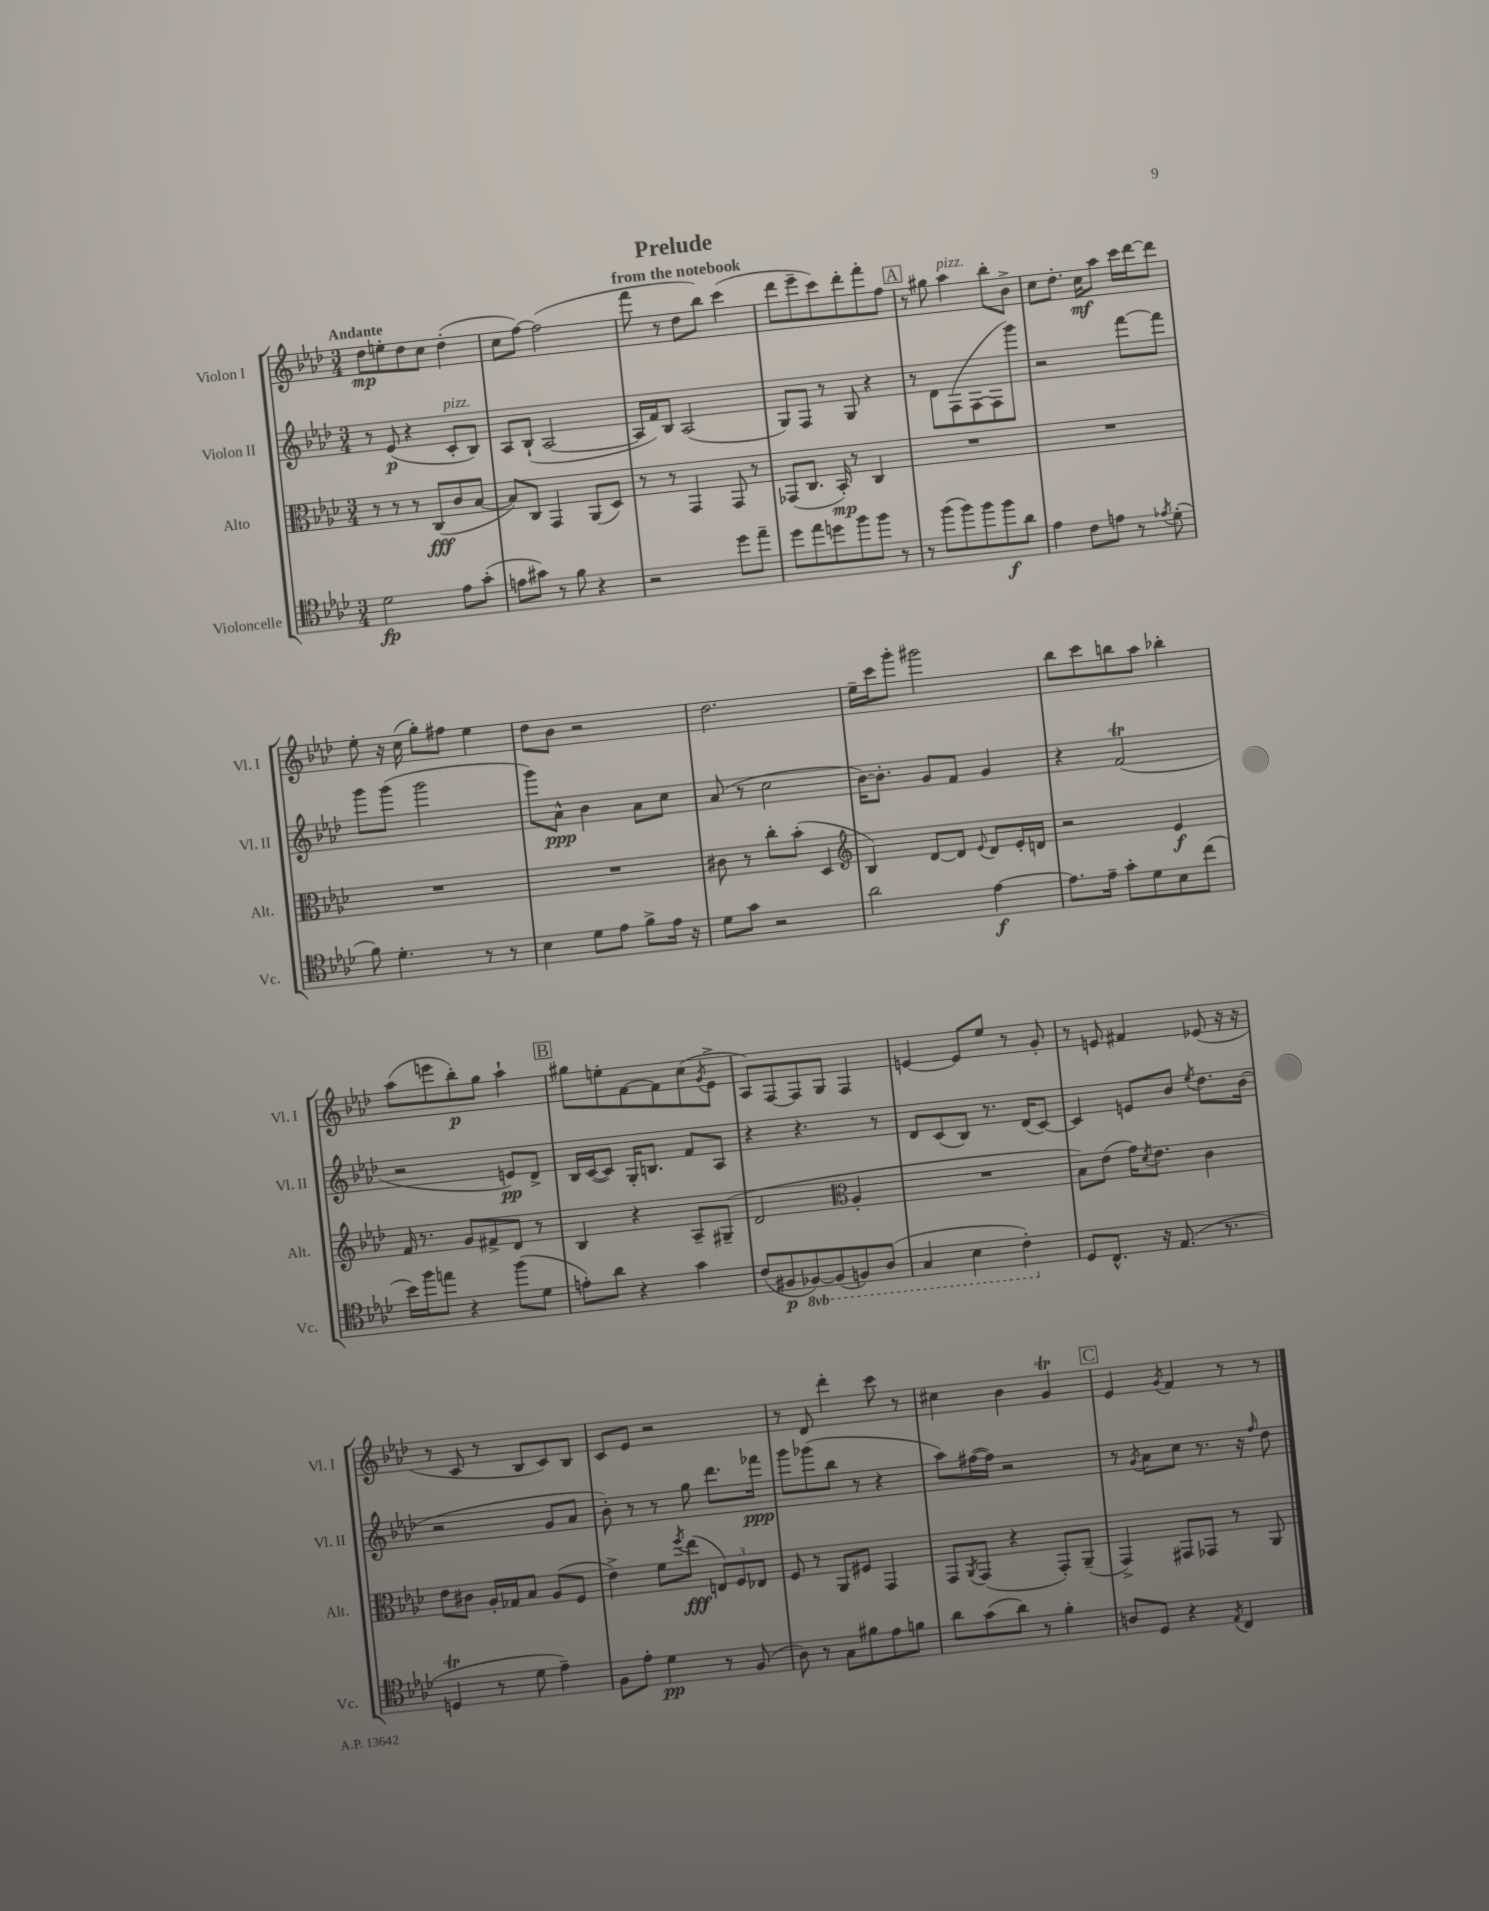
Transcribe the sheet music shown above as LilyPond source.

\header { title = "Prelude" subtitle = "from the notebook" }
<<
\new StaffGroup <<
\new Staff = "s0" \with { instrumentName = "Violon I" shortInstrumentName = "Vl. I" } {
    \clef treble \key aes \major \numericTimeSignature \time 3/4 \tempo "Andante"
    des''8\mp e''8-. des''8 c''8 des''4-.( |
    c''8 f''8~) f''2( |
    f'''8 r8 des''8 bes''8) c'''4( |
    des'''8 ees'''8-- c'''8) des'''8-. f'''8-. f''8 |
    \mark \markup { \box "A" } r8 gis''8 aes''4^\markup { \italic "pizz." } bes''8-. bes'8-> |
    c''8 des''8.-. c''16\mf aes''8 c'''16 des'''16~ des'''8 |
    ees''8-. r16 c''16( g''8-.) fis''8 ees''4 |
    des''8 bes'8 r2 |
    des''2. |
    ees''16-- c'''16 g'''8-. gis'''2 |
    bes''8 c'''8 b''8 aes''8 bes''4-. |
    aes''8( e'''8 bes''8-.\p) g''8 aes''4-! |
    \mark \markup { \box "B" } gis''8 e''8-. f'8~ f'8 c''8( \acciaccatura { g'8 } ees'8-> |
    aes8) f8~ f8 g8 f4 |
    e'4~ e'8 ees''8 r8 g'8-. |
    r8 e'8 fis'4 ees'8( r16 r16 |
    r8 c'8 r8 bes8 c'8) bes8 |
    c'8 ees'8 r2 |
    r8 des'8 des'''4-. c'''8 r8 |
    cis''4 bes'4 g'4\trill |
    \mark \markup { \box "C" } ees'4 \acciaccatura { g'8 } f'4 r8 r8 \bar "|." |
}
\new Staff = "s1" \with { instrumentName = "Violon II" shortInstrumentName = "Vl. II" } {
    \clef treble \key aes \major \numericTimeSignature \time 3/4
    r8 ees'8\p( r4 c'8-.^\markup { \italic "pizz." } bes8) |
    aes8 bes8-!( aes2~ |
    aes16 f'16) bes8 aes2( |
    g8) f8 r8 g8 r4 |
    \mark \markup { \box "A" } r8 des'8 f8( f8~ f8 g'''8) |
    r2 f'''8~ f'''8 |
    g'''8 g'''8( g'''2 |
    g'''8) aes'8-^\ppp bes'4 aes'8 c''8 |
    aes'8( r8 c''2 |
    bes'16~) bes'8.-. g'8 f'8 g'4 |
    r4 f'2\trill( |
    r2 e'8\pp) des'8-> |
    \mark \markup { \box "B" } bes16 c'16~( c'8) g16-. b8. f'8 aes8 |
    r4 r4. r8 |
    des'8 c'8( bes8) r8. des'16( c'8~) |
    c'4 e'8 bes'8 \acciaccatura { ees''8 } des''8. bes'16( |
    r2 g'8 aes'8 |
    bes'8-.) r8 r8 g''8 des'''8. fes'''16\ppp |
    g'''8 ges'''8( bes''8 r8 r4 |
    aes''8) fis''16~( fis''16) r2 |
    \mark \markup { \box "C" } r8 \acciaccatura { g'8 } aes'8 c''8 r8. r16 \grace { f''16 } des''8 \bar "|." |
}
\new Staff = "s2" \with { instrumentName = "Alto" shortInstrumentName = "Alt." } {
    \clef alto \key aes \major \numericTimeSignature \time 3/4
    r8 r8 r8 c8\fff( c'8 bes8~ |
    bes8) c8 g,4 aes,8( des8) |
    r8 r8 g,4 g,8 r8 |
    ges,8( c8. bes,16-.\mp) r8 c4 |
    \mark \markup { \box "A" } R2. |
    R2. |
    R2. |
    R2. |
    cis'8 r8 c''8-. bes'8-.( des4 |
    \clef treble bes4) des'8~ des'8 \appoggiatura { ees'8 } des'8 ees'16-. d'16 |
    r2 ees'4\f |
    f'16 r8. g'8 fis'8-> des'8 r8 |
    \mark \markup { \box "B" } bes4 r4 aes8-- gis8--( |
    des'2 \clef alto aes4-. |
    R2. |
    bes8) ees'8( g'16) \acciaccatura { des'8 } ees'8. c'4 |
    ees'8 cis'8 aes16-. ges16 bes8 aes8( f8 |
    ees'4->) f'8 \acciaccatura { f''8 } ees''8\fff( \tuplet 3/2 { e8) f8 ees8 } |
    f8 r8 aes,8 fis8 g,4 |
    g,8 \acciaccatura { aes,8 } g,8( r4 g,8-.) aes,8--( |
    \mark \markup { \box "C" } g,4->) gis,8 ges,8 r8 aes,8 \bar "|." |
}
\new Staff = "s3" \with { instrumentName = "Violoncelle" shortInstrumentName = "Vc." } {
    \clef tenor \key aes \major \numericTimeSignature \time 3/4 \set Staff.ottavationMarkups = #ottavation-simple-ordinals
    des'2\fp ees'8 g'8-.( |
    e'8 gis'8) r8 f'8 r4 |
    r2 des''8 ees''8-- |
    des''8 ees''8 d''8 f''8 f''8 r8 |
    \mark \markup { \box "A" } r8 f''8( f''8) f''8 f''8\f aes'8 |
    ees'4 c'8 e'8 r8 \acciaccatura { ees'8 } des'8-.( |
    f'8) des'4.-. r8 r8 |
    bes4 des'8 ees'8 f'8-> ees'16 r16 |
    des'8 g'8 r2 |
    aes'2 ees'4~\f |
    ees'8. ees'16-- g'8-. des'8 bes8 c''8( |
    bes'16) f''16 e''8 r4 f''8( des'8 |
    \mark \markup { \box "B" } e'8-.) aes'8 r4 g'4 |
    c'8( fis8\p \ottava #-1 fes,8~) fes,8( f,8) aes,8( |
    g,4 bes,4 c4-.) \ottava #0 |
    des8 c8.-^ r16 ees8.( r8. |
    d4\trill r8 des'8 ees'4--) |
    f8 ees'8-. des'4\pp r8 f8( |
    aes8) r8 g8 fis'8 ees'8 f'8 |
    aes'8 g'8( aes'8) r8 f'4-. |
    \mark \markup { \box "C" } a8 des8 r4 \acciaccatura { ees8 } c4 \bar "|." |
}
>>
>>
\layout { \context { \Score \remove "Bar_number_engraver" } }
